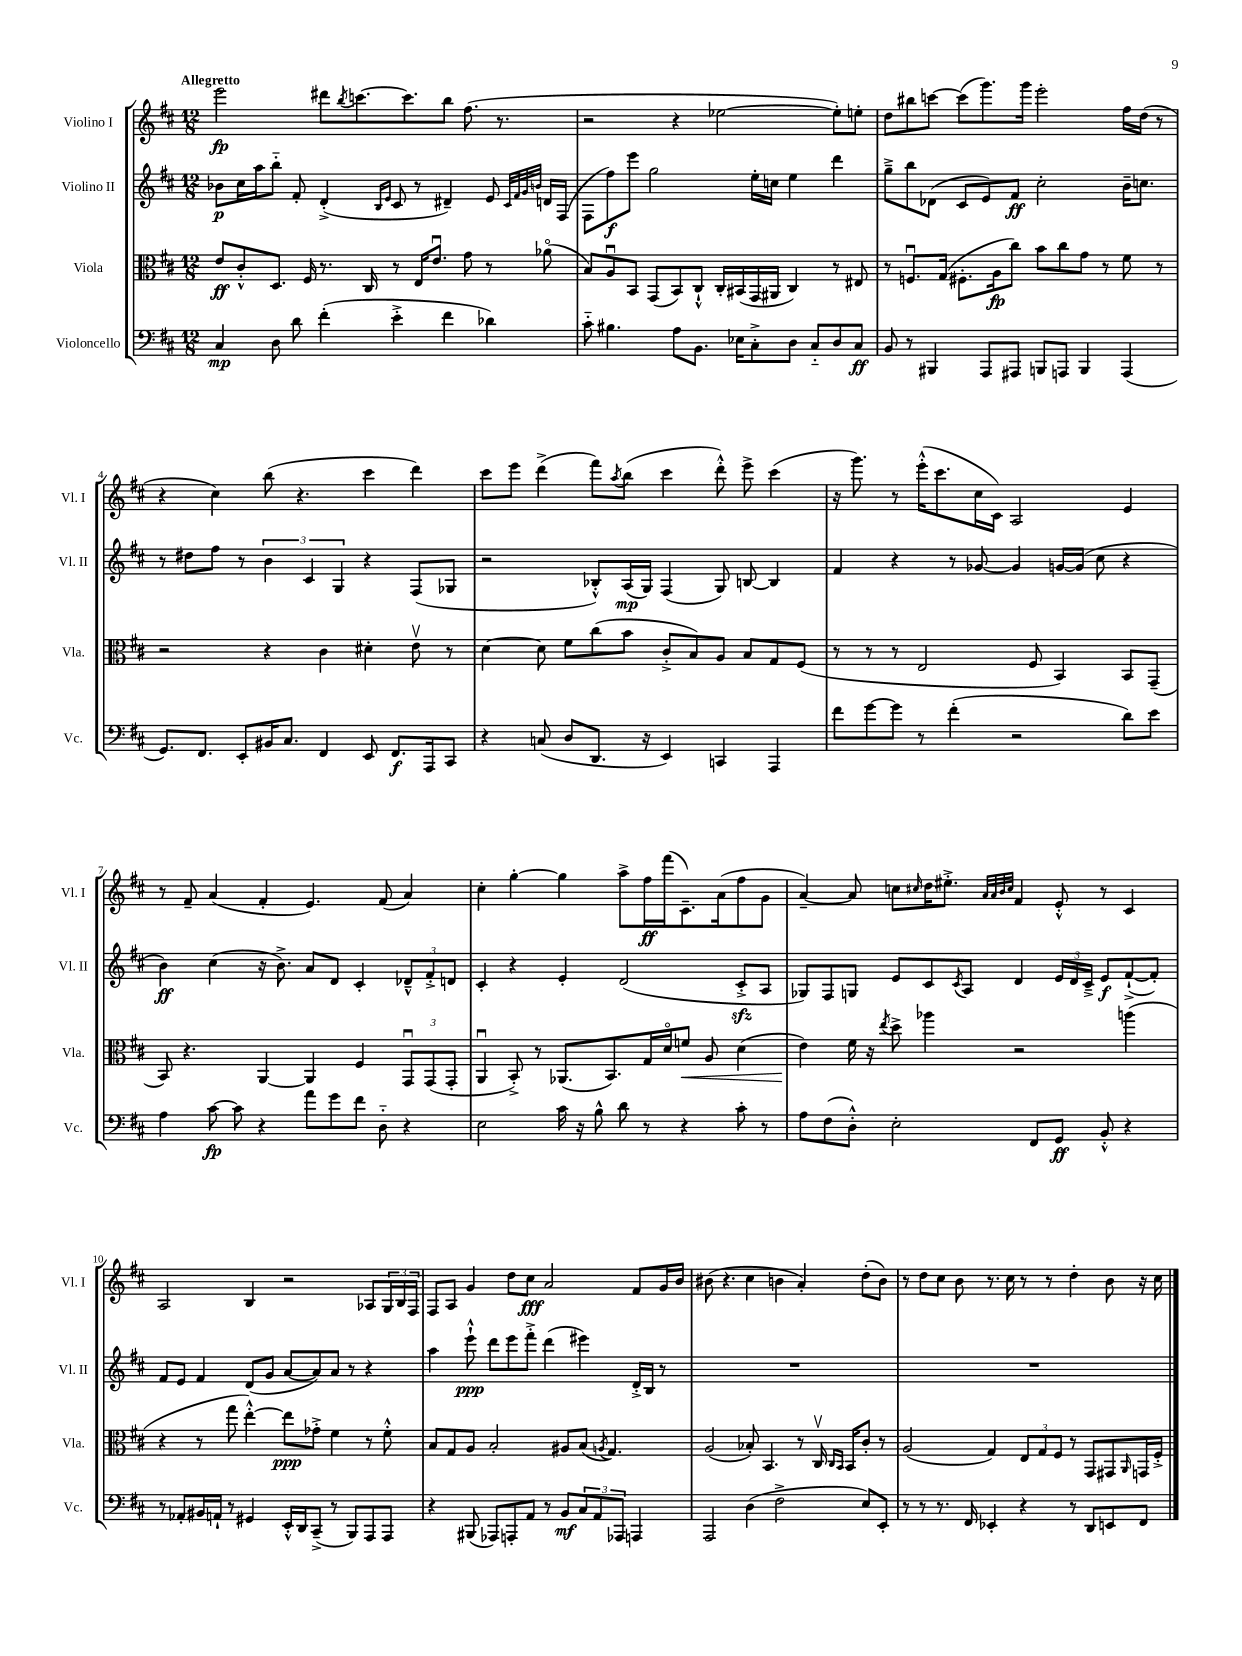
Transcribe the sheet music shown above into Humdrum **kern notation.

**kern	**kern	**kern	**kern
*staff4	*staff3	*staff2	*staff1
*clefF4	*clefC3	*clefG2	*clefG2
*k[f#c#]	*k[f#c#]	*k[f#c#]	*k[f#c#]
*M12/8	*M12/8	*M12/8	*M12/8
4C#	8e	8b-	2eee
.	8c#'^^	16cc#	.
.	.	16aa	.
8D	8.D	8bb'~	.
8d	.	8f#'	.
.	16F#	.	.
(4f#'	8.r	(4d'^	8ddd#
.	.	.	8qbb
.	.	.	[8.ccc
.	16C#	.	.
.	.	16qqB	.
.	.	16qqe	.
4e'^	8r	8c#	.
.	.	.	8.ccc]
.	16E	8r	.
.	8.eu	.	.
4f#	.	4d#~)	8bb
.	8g	.	(8.ff#
4d-)	8r	8e	.
.	.	.	8.r
.	.	32qqc#	.
.	.	32qqf#	.
.	.	32qqg	.
.	.	32qqb	.
.	(8a-o	16d	.
.	.	(16F#	.
=	=	=	=
8c#'~	8B)	8F#	2r
4.B#	8Au	8ff#)	.
.	8BB	8eee	.
.	(8GG	2gg	.
8A	8BB)	.	4r
8.BB	8C#`^^	.	.
.	16C#'	.	[2ee-
16E-	(16BB#	.	.
8C#'^	16GG	16ee'	.
.	16AA#	16cc	.
8D	4C#)	4ee	.
8C#'~	.	.	.
8D	8r	4ddd	8ee-'])
8C#	8E#	.	8ee'
=	=	=	=
8BB	8r	8gg~^	8dd
8r	8.Fu	8bb	8bb#
4BBB#	.	(8d-	[8ccc
.	(16G	.	.
.	8.F#'	8c#	(8ccc]
8AAA	.	8e)	8.ggg)
.	16A	.	.
8AAA#	8cc#)	8f#	.
.	.	.	16ggg
8BBB	8b	2cc#'	2eee'
8AAA	8cc#	.	.
4BBB	8g	.	.
.	8r	.	.
(4AAA	8f#	16b~	16ff#
.	.	8.cc	(16dd
.	8r	.	8r
=	=	=	=
8.GG)	2r	8r	4r
.	.	8dd#	.
8.FF#	.	.	.
.	.	8ff#	4cc#)
8EE'	.	8r	.
16BB#	4r	6b	(8bb
8.C#	.	.	.
.	.	.	4.r
.	.	6c#	.
4FF#	4c#	.	.
.	.	6G	.
8EE	4d#'	4r	4ccc#
8.FF#	.	.	.
.	8ev	(8F#	4ddd)
16AAA	.	.	.
8CC#	8r	8G-	.
=	=	=	=
4r	[4d	2r	8ccc#
.	.	.	8eee
(8C	8d]	.	(4ddd^
8D	8f#	.	.
8.DD	(8cc#	8B-'^^)	8fff#)
.	.	.	8qaa
.	8b	(16A	(8bb
16r	.	16G)	.
4EE)	8c#'^	(4F#	4ccc#
.	8B)	.	.
4CC	8A	8G)	8ddd'^^)
.	8B	[8B	8eee^
4AAA	8G	4B]	(4ccc#
.	(8F#	.	.
=	=	=	=
8f#	8r	4f#	16r
.	.	.	8.ggg)
[8g	8r	.	.
8g]	8r	4r	8r
8r	2E	.	(16eee'^^
.	.	.	8.ccc#
(4f#'	.	8r	.
.	.	[8g-	16cc#
.	.	.	16c#)
2r	.	4g-]	2A
.	8F#	.	.
.	4BB)	[16g	.
.	.	(16g]	.
.	.	8cc#	.
8d)	8BB	4r	4e
8e	(8GG~	.	.
=	=	=	=
4A	8BB)	4b)	8r
.	4.r	.	8f#~
[8c#	.	(4cc#	(4a
8c#]	.	.	.
4r	[4AA	16r	4f#'
.	.	8.b^)	.
8a	4AA]	8a	4.e)
8g	.	8d	.
8f#	4F#	4c#'	.
8D'~	.	.	(8f#
4r	12GGu	12d-~^^	4a)
.	(12GG	12f#'^	.
.	12GG'	12d	.
=	=	=	=
2E	4AAu	4c#'	4cc#'
.	8BB'^)	4r	[4gg'
.	8r	.	.
16c#	(8.AA-	4e'	4gg]
16r	.	.	.
8B^^	.	.	.
.	8.BB)	.	.
8d	.	(2d	8aa^
8r	16G	.	16ff#
.	16do	.	(16fff#
4r	8f	.	8.c#~)
.	8A	.	.
.	.	.	(16a
8c#'	(4d	8c#'^	8ff#
8r	.	8A	8g
=	=	=	=
8A	4e)	8G-)	[4a~)
(8F#	.	8F#	.
8D'^^)	16f#	8G	8a]
.	16r	.	.
.	8qee	.	.
2E'	8dd^	8e	8cc
.	.	.	16qqcc#
.	4aa-	8c#	16dd
.	.	.	8.ee#'^
.	.	8qc#	.
.	.	8A	.
.	.	.	32qqa
.	.	.	32qqa
.	.	.	32qqb
.	.	.	32qqcc#
.	2r	4d	4f#
8FF#	.	.	.
8GG	.	24e	8e'^^
.	.	24d	.
.	.	24c#~^	.
8BB'^^	.	8e	8r
4r	(4aa	([8f#`^	4c#
.	.	8f#'])	.
=	=	=	=
8r	4r	8f#	2A
8AA-'	.	8e	.
16BB#	8r	4f#	.
16AA`	.	.	.
8r	8gg	.	.
4GG#	[4ee'^^)	(8d	4B
.	.	8g	.
16EE'^^	8ee]	[8a	2r
16DD	.	.	.
(8CC#~^	8g-'^	8a])	.
8r	4f#	8a	.
8BBB)	.	8r	.
8AAA	8r	4r	8A-
8AAA	8f#'^^	.	24G
.	.	.	24B
.	.	.	24F#
=	=	=	=
4r	8B	4aa	8F#
.	8G	.	8A
(8BBB#	8A	8eee`^^	4g
8AAA-)	2B'	8ddd	.
8AAA'	.	8eee	8dd
8AA	.	8fff#'^	8cc#
8r	.	(4ddd	2a
8BB	8A#	.	.
12C#	(8B	4eee#)	.
12AA	.	.	.
.	8qA	.	.
.	4.G)	.	.
12AAA-	.	.	.
4AAA	.	16d'^	8f#
.	.	16B	.
.	.	8r	16g
.	.	.	16b
=	=	=	=
2AAA	(2A	1.r	(8b#
.	.	.	4.r
(4D	8B-')	.	4cc#
.	4.BB	.	.
2F#^	.	.	4b
.	8r	.	4a')
.	16C#v	.	.
.	16qqC#	.	.
.	16qqBB	.	.
.	16BB	.	.
8E)	8c#'	.	(8dd'
8EE'	8r	.	8b)
=	=	=	=
8r	(2A	1.r	8r
8r	.	.	8dd
8.r	.	.	8cc#
.	.	.	8b
16FF#	.	.	.
4EE-'	4G)	.	8.r
.	.	.	16cc#
4r	12E	.	8r
.	12G	.	.
.	.	.	8r
.	12F#	.	.
8r	8r	.	4dd'
8DD	8GG	.	.
8EE	8GG#	.	8b
.	16qqAA	.	.
8FF#	16GG	.	16r
.	16F#'^	.	16cc#
==	==	==	==
*-	*-	*-	*-
